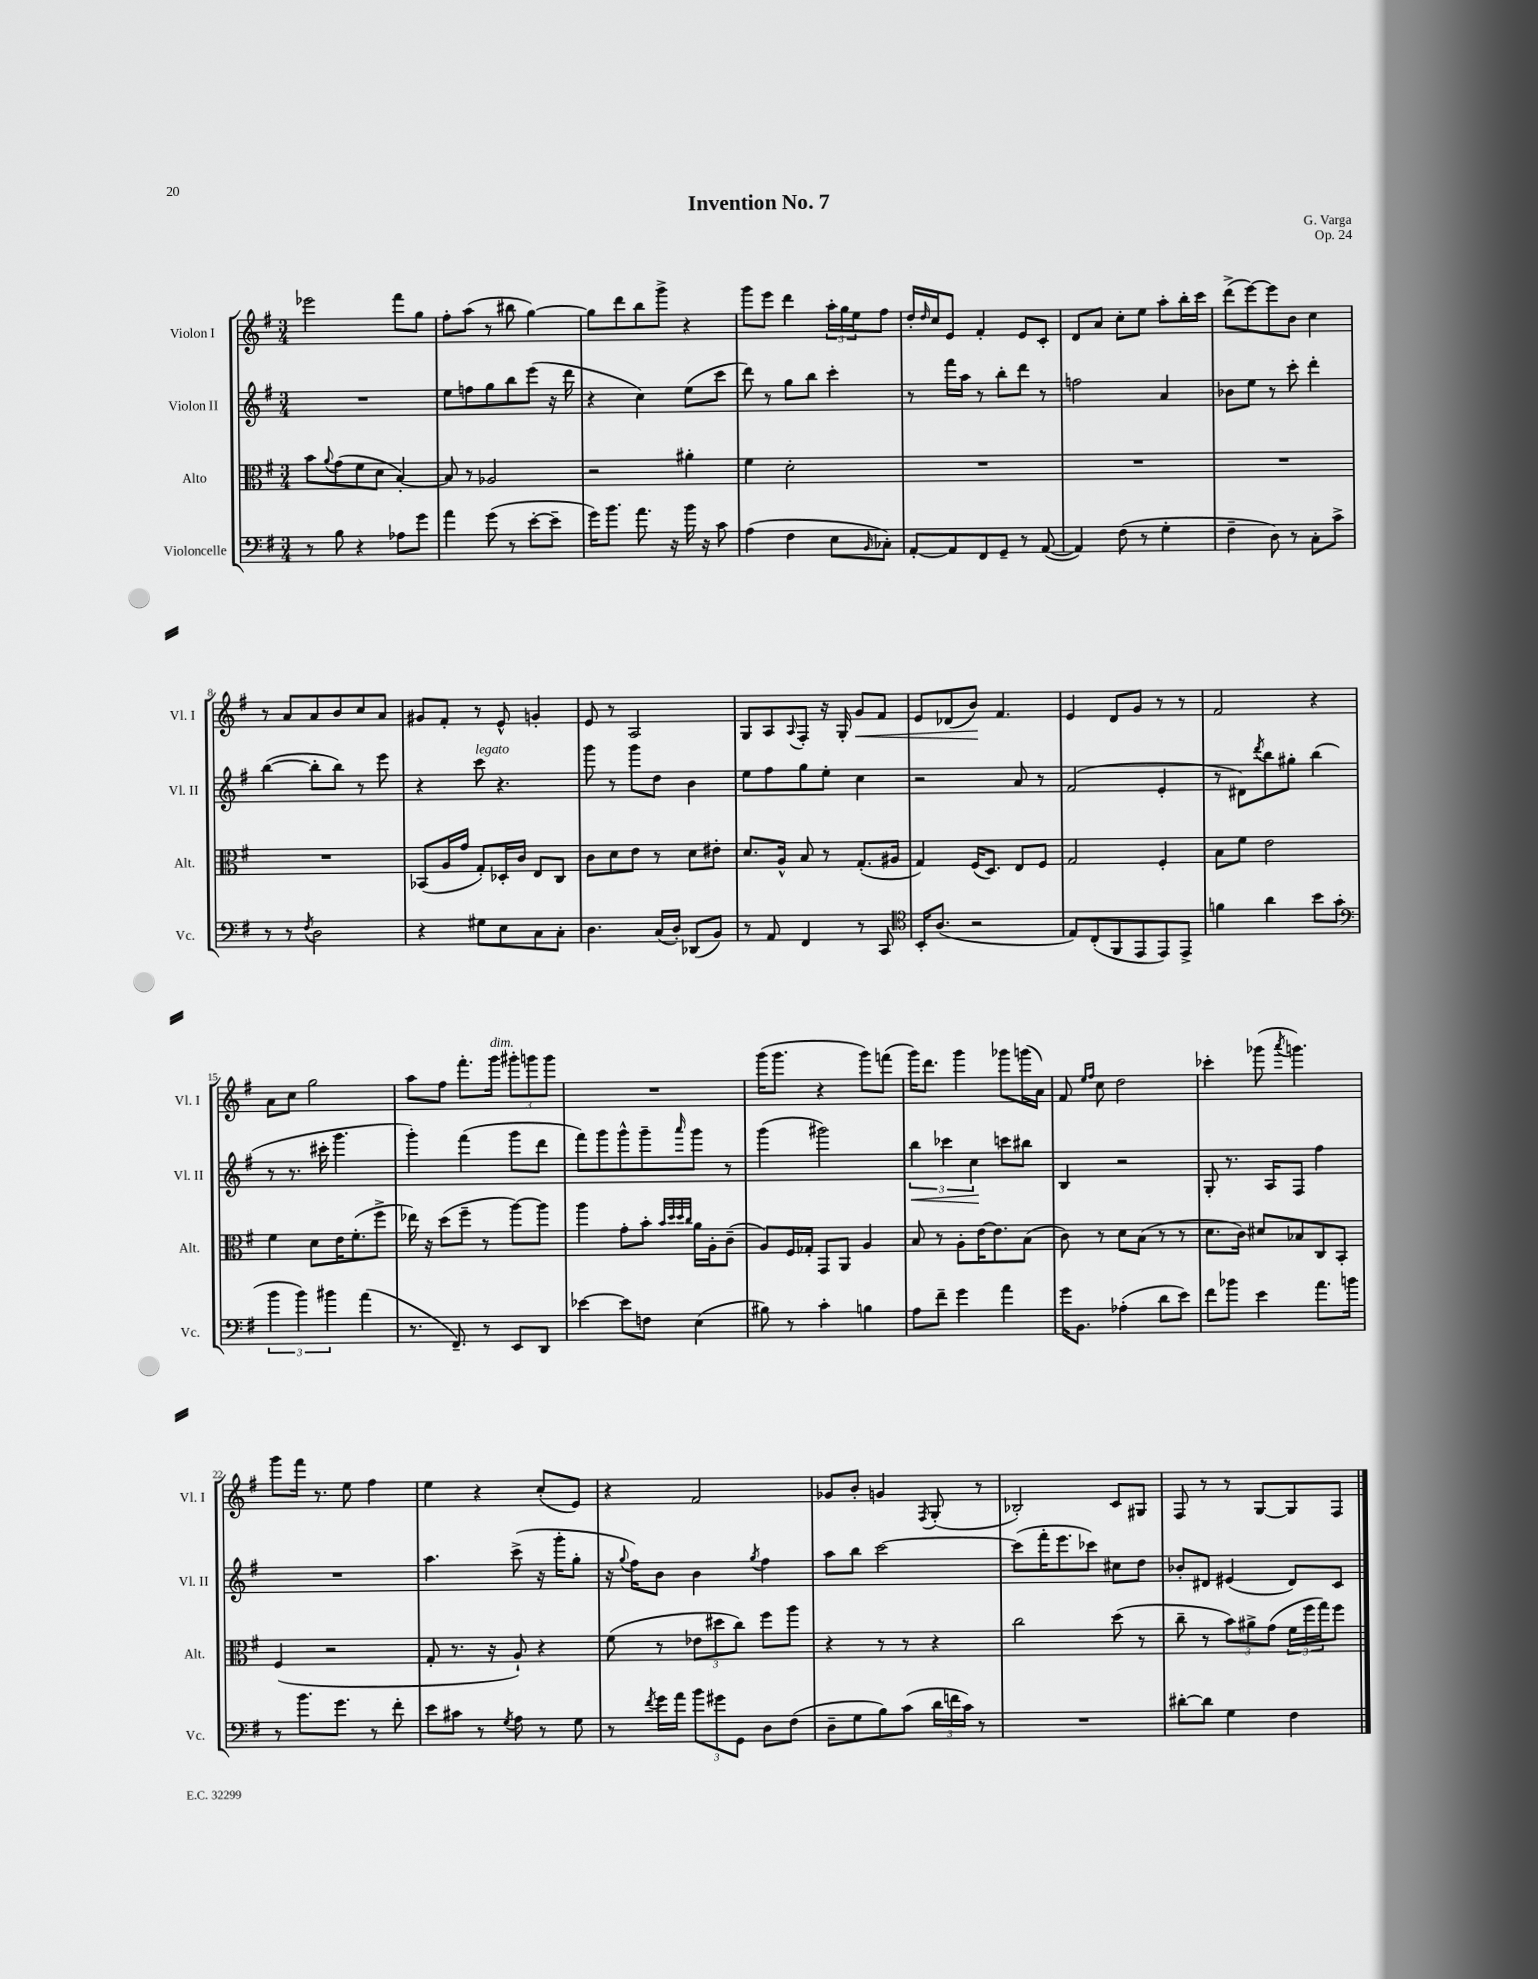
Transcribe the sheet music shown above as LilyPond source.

\header { title = "Invention No. 7" composer = "G. Varga" opus = "Op. 24" }
<<
\new StaffGroup <<
\new Staff = "s0" \with { instrumentName = "Violon I" shortInstrumentName = "Vl. I" } {
    \clef treble \key g \major \numericTimeSignature \time 3/4
    ees'''2 fis'''8 g''8 |
    fis''8-. a''8( r8 bis''8 g''4~) |
    g''8 d'''8 b''8 g'''8-> r4 |
    g'''8 e'''8 d'''4 \tuplet 3/2 { a''16-. g''16 e''16 } fis''8 |
    d''16-. \grace { d''16 } c''16 e'8 fis'4-. e'8 c'8-. |
    d'8 a'8 c''8-. e''8 a''8-. b''16-. c'''16 |
    d'''8->( e'''8~) e'''8 b'8 c''4 |
    r8 a'8 a'8 b'8 c''8 a'8 |
    gis'8 fis'8-. r8 e'8-^ g'4-. |
    e'8 r8 a2 |
    g8 a8 \appoggiatura { a8 } fis8-. r16 g16-. g'8\< fis'8 |
    e'8 des'8( b'8\!) fis'4. |
    e'4 d'8 g'8 r8 r8 |
    fis'2 r4 |
    a'8 c''8 g''2 |
    a''8 fis''8 fis'''8.-. g'''16^\markup { \italic "dim." } \tuplet 3/2 { gis'''8-. g'''8 g'''8 } |
    R2. |
    g'''16( g'''8. r4 g'''8) f'''8( |
    g'''16) d'''8. g'''4 ges'''8 g'''16( a'16) |
    fis'8 \grace { e''16 fis''16 } c''8 d''2 |
    ces'''4-. ges'''8( \acciaccatura { a'''8 } g'''4.) |
    g'''8 fis'''16 r8. e''8 fis''4 |
    e''4 r4 c''8-.( e'8) |
    r4 fis'2 |
    ges'8 b'8-. g'4 \acciaccatura { fis8 } g8-.( r8 |
    bes2-.) c'8 gis8 |
    fis8 r8 r8 g8~ g8 fis8 \bar "|." |
}
\new Staff = "s1" \with { instrumentName = "Violon II" shortInstrumentName = "Vl. II" } {
    \clef treble \key g \major \numericTimeSignature \time 3/4
    R2. |
    e''8 f''8 g''8 b''8 e'''8( r16 d'''16 |
    r4 c''4) e''8( c'''8 |
    d'''8) r8 g''8 b''8 c'''4-. |
    r8 fis'''16 a''16 r8 b''8-. d'''8 r8 |
    f''2 a'4 |
    bes'8 e''8 r8 c'''8-. d'''4-. |
    b''4~( b''8-. b''8) r8 e'''8 |
    r4 c'''8^\markup { \italic "legato" } r4. |
    g'''8 r8 g'''8 d''8 b'4 |
    e''8 fis''8 g''8 e''8-. c''4 |
    r2 a'8 r8 |
    fis'2( e'4-. |
    r8 dis'8) \acciaccatura { d'''8 } b''8 gis''8-. b''4( |
    r8 r8. cis'''16-. g'''4. |
    g'''4-.) fis'''4( g'''8 d'''8 |
    fis'''8) g'''8 g'''8-^ g'''8-- \grace { a'''16 } g'''8 r8 |
    g'''4( gis'''2) |
    \tuplet 3/2 { b''4\< ces'''4 c''4\! } c'''8 bis''8 |
    b4 r2 |
    g8-. r8. a16 fis8 fis''4 |
    R2. |
    a''4. c'''8->( r16 g'''16-. g''8-. |
    r16 \appoggiatura { g''8 } fis''16) b'8 b'4 \acciaccatura { g''8 } fis''4 |
    a''8 b''8 c'''2~ |
    c'''8( fis'''16-. e'''8. ces'''8) cis''8 d''8 |
    bes'8-. dis'8 eis'4( dis'8) c'8 \bar "|." |
}
\new Staff = "s2" \with { instrumentName = "Alto" shortInstrumentName = "Alt." } {
    \clef alto \key g \major \numericTimeSignature \time 3/4
    b'8 \appoggiatura { a'8 } g'8( fis'8 d'8 b4~-.) |
    b8 r8 aes2 |
    r2 ais'4-. |
    fis'4 d'2-. |
    R2. |
    R2. |
    R2. |
    R2. |
    bes,8( a16 g'16 g8-.) des16-. c'16 e8 c8 |
    c'8 d'8 e'8 r8 d'8 eis'8-. |
    d'8. a16-^ b8 r8 g8.-.( ais16 |
    g4) fis16( d8.) e8 fis8 |
    g2 fis4-. |
    b8 fis'8 e'2 |
    fis'4 d'8 e'16 fis'8.-.( fis''8-> |
    ees''16) r16 d''8( fis''8-- r8 a''8~) a''8 |
    a''4 g'8-. b'8-. \grace { b'32 d''32 d''32 c''32 } a'16 a16-. c'8--( |
    a8) fis16 ges16-. g,8 a,8 a4 |
    b8 r8 a8-. e'16~ e'8. b8( |
    c'8) r8 d'8 b8( r8 r8 |
    d'8. c'16) dis'8 bes8 c8 b,8-. |
    fis4( r2 |
    g8-. r8. r16 a8-!) r4 |
    fis'8( r8 \tuplet 3/2 { ees'8 dis''8 c''8) } fis''8 a''8 |
    r4 r8 r8 r4 |
    c''2 d''8( r8 |
    c''8-- r8 \tuplet 3/2 { b'8) ais'8-> g'8( } \tuplet 3/2 { fis'16 fis''16 g''16) } fis''8 \bar "|." |
}
\new Staff = "s3" \with { instrumentName = "Violoncelle" shortInstrumentName = "Vc." } {
    \clef bass \key g \major \numericTimeSignature \time 3/4
    r8 b8 r4 aes8 g'8 |
    a'4 g'8( r8 e'8~-. e'8-- |
    g'16) b'8. a'8. r16 b'16 r16 c'8 |
    a4( fis4 e8 \grace { b,16 } ces8-.) |
    a,8~-. a,8 fis,8 g,8-- r8 a,8~( |
    a,4) fis8( r8 g4-. |
    fis4-- d8) r8 c8-. c'8-> |
    r8 r8 \acciaccatura { fis8 } d2 |
    r4 gis8 e8 c8 c8-. |
    d4. c16( d16-.) des,8( b,8) |
    r8 a,8 fis,4 r8 c,8 |
    \clef tenor b,16-. a8.( r2 |
    e8) c8-.( fis,8 e,8 e,8) e,8-> |
    f'4 a'4 b'8 g'8( |
    \clef bass \tuplet 3/2 { b'4 b'4) bis'4 } a'4( |
    r8. fis,8.--) r8 e,8 d,8 |
    ees'4~ ees'8 f8 e4( |
    bis8) r8 c'4-. b4 |
    a8 fis'8-- g'4 a'4 |
    g'16 b,8. aes4-.( d'8 e'8) |
    fis'8 bes'8 e'4 a'8. b'16 |
    r8 b'8. g'8. r8 fis'8-. |
    e'8 cis'8 r8 \acciaccatura { g8 } a8 r8 g8 |
    r8 \acciaccatura { fis'8 } g'16 a'16 \tuplet 3/2 { b'8 gis'8 g,8 } d8 fis8( |
    d8-- g8 b8) c'8( \tuplet 3/2 { d'16 f'16 c'16) } r8 |
    R2. |
    dis'8~-. dis'8 g4 fis4 \bar "|." |
}
>>
>>
